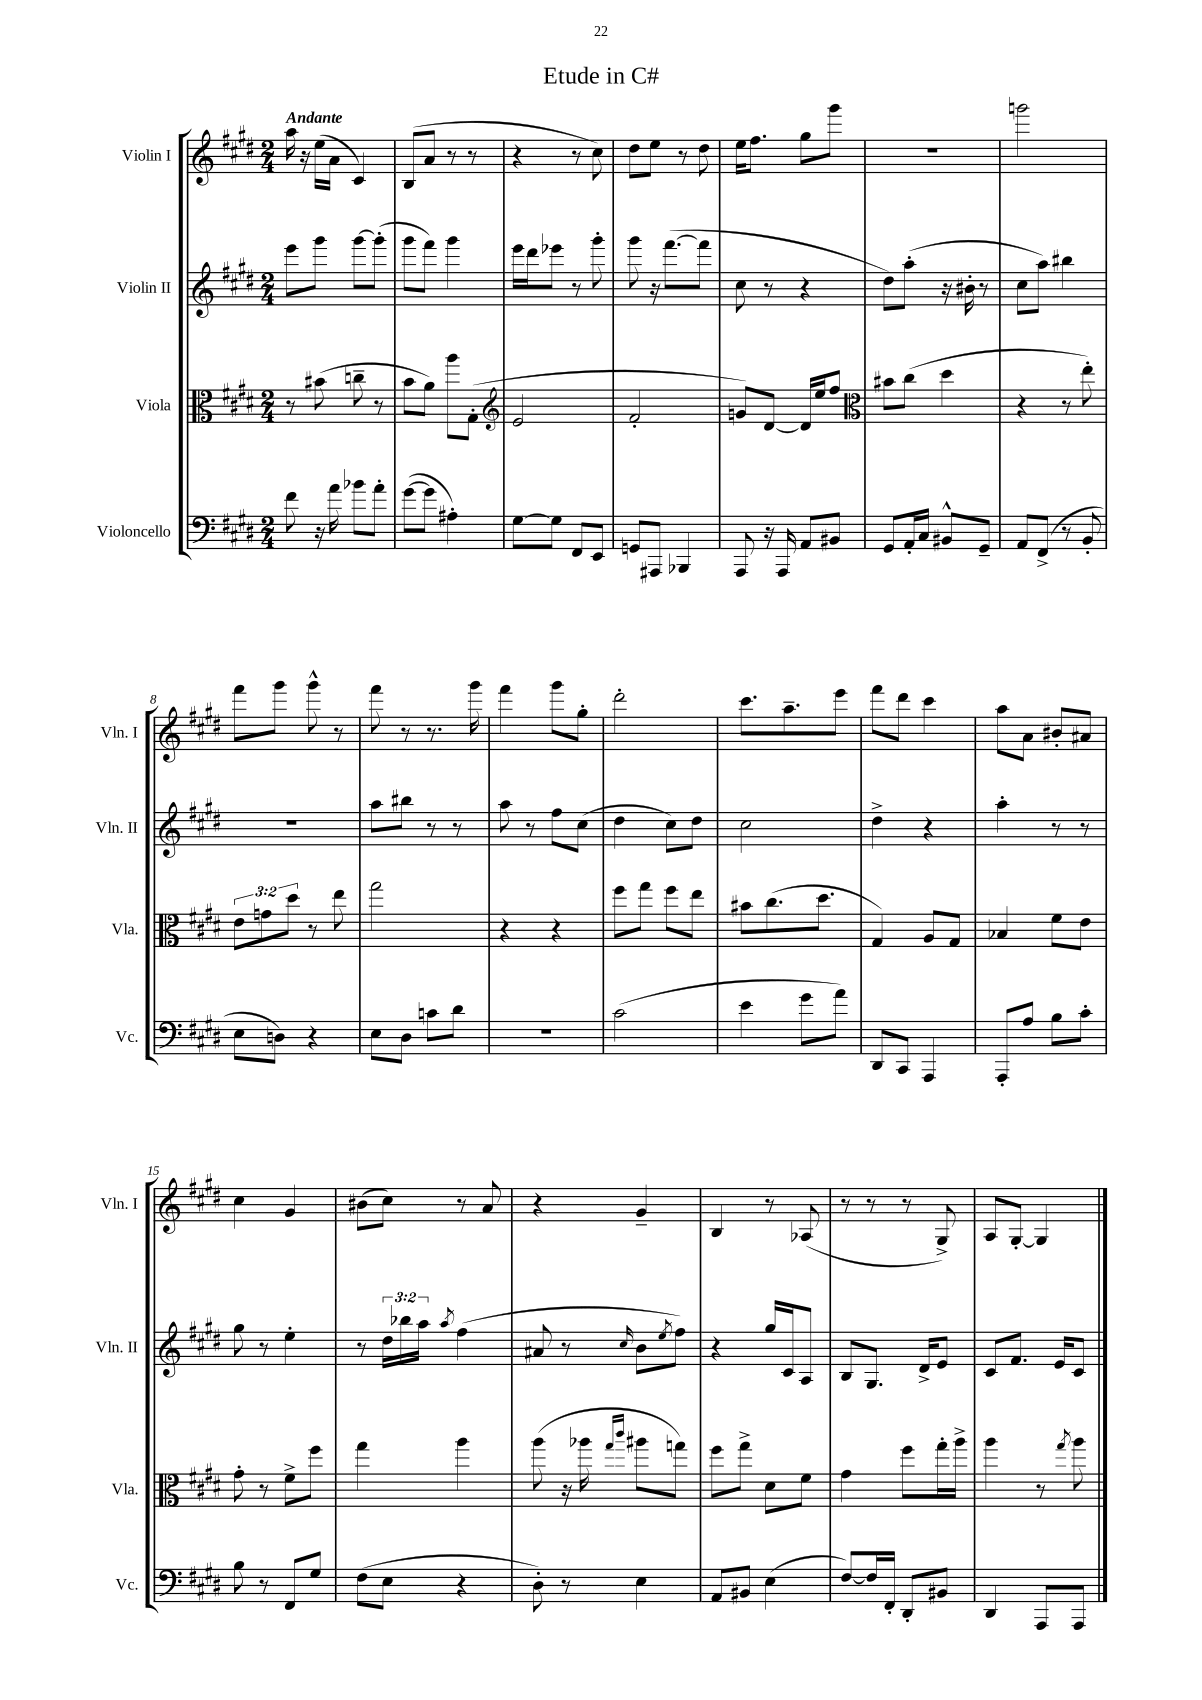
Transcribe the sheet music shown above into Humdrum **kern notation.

**kern	**kern	**kern	**kern
*part4	*part3	*part2	*part1
*staff4	*staff3	*staff2	*staff1
*I"Violoncello	*I"Viola	*I"Violin II	*I"Violin I
*I'Vc.	*I'Vla.	*I'Vln. II	*I'Vln. I
*clefF4	*clefC3	*clefG2	*clefG2
*k[f#c#g#d#]	*k[f#c#g#d#]	*k[f#c#g#d#]	*k[f#c#g#d#]
*M2/4	*M2/4	*M2/4	*M2/4
=1	=1	=1	=1
!	!	!	!LO:TX:a:B:t=Andante
8f#\	8r	8eee\L	16aa\
.	.	.	16r
16r	(8b#X\	8ggg#\J	(16ee\LL
16a\	.	.	16a\JJ
8b-X\L	8ccn~\	[8ggg#\L	4c#/)
8a'\J	8r	(8ggg#'\J]	.
=2	=2	=2	=2
([8g#\L	8b\L	8ggg#\L	(8B/L
8g#\J]	8a\J)	8fff#\J)	8a/J
4A#X'\)	8aa\L	4ggg#\	8r
.	(8G#'\J	.	8r
=3	=3	=3	=3
*	*clefG2	*	*
[8G#\L	2e/	16eee\LL	4r
.	.	16ddd#\J	.
8G#\J]	.	8eee-X\J	.
8FF#/L	.	8r	8r
8EE/J	.	8ggg#'\	8cc#\)
=4	=4	=4	=4
8GGn/L	2f#'/	8ggg#\	8dd#\L
8AAA#X/J	.	16r	8ee\J
.	.	([8.fff#\L	.
4BBB-X/	.	.	8r
.	.	8fff#\J]	8dd#\
=5	=5	=5	=5
8AAA/	8gn/L)	8cc#\	16ee\KL
.	.	.	8.ff#\J
16r	[8d#/J	8r	.
16AAA/	.	.	.
8AA/L	16d#/LL]	4r	8gg#\L
.	16ee/J	.	.
8BB#X/J	8ff#/J	.	8ggg#\J
=6	=6	=6	=6
*	*clefC3	*	*
8GG#/L	8b#X\L	8dd#\L)	2r
16AA'/L	(8cc#\J	(8aa'\J	.
16C#/JJ	.	.	.
8BB#X^^/L	4dd#\	16r	.
.	.	16b#X'\	.
8GG#~/J	.	8r	.
=7	=7	=7	=7
8AA/L	4r	8cc#\L	2gggn\
(8FF#^/J	.	8aa\J)	.
8r	8r	4bb#X\	.
8BB'/	8ee'\)	.	.
!!LO:LB:g=z
=8	=8	=8	=8
8E\L	12e\L	2r	8fff#\L
.	12gn\	.	.
8Dn\J)	.	.	8ggg#\J
.	12dd#\J	.	.
4r	8r	.	8ggg#^^\
.	8ee\	.	8r
=9	=9	=9	=9
8E\L	2gg#\	8aa\L	8fff#\
8D#\J	.	8bb#X\J	8r
8cn\L	.	8r	8.r
8d#\J	.	8r	.
.	.	.	16ggg#\
=10	=10	=10	=10
2r	4r	8aa\	4fff#\
.	.	8r	.
.	4r	8ff#\L	8ggg#\L
.	.	(8cc#\J	8gg#'\J
=11	=11	=11	=11
(2c#\	8ff#\L	4dd#\	2ddd#'\
.	8gg#\J	.	.
.	8ff#\L	8cc#\L)	.
.	8ee\J	8dd#\J	.
=12	=12	=12	=12
4e\	8b#X\L	2cc#\	8.ccc#\L
.	(8.cc#\	.	.
.	.	.	8.aa~\
8g#\L	.	.	.
.	8.dd#\J	.	.
8a\J)	.	.	8eee\J
=13	=13	=13	=13
8DD#/L	4G#/)	4dd#^\	8fff#\L
8CC#/J	.	.	8ddd#\J
4AAA/	8A/L	4r	4ccc#\
.	8G#/J	.	.
=14	=14	=14	=14
8AAA'/L	4B-X/	4aa'\	8aa\L
8A/J	.	.	8a\J
8B\L	8f#\L	8r	8b#X'/L
8c#'\J	8e\J	8r	8a#X/J
!!LO:LB:g=z
=15	=15	=15	=15
8B\	8g#'\	8gg#\	4cc#\
8r	8r	8r	.
8FF#/L	8f#^\L	4ee'\	4g#/
8G#/J	8ff#\J	.	.
=16	=16	=16	=16
(8F#\L	4gg#\	8r	(8b#X\L
8E\J	.	24dd#\LL	8cc#\J)
.	.	24bb-X\	.
.	.	24aa\JJ	.
.	.	8qaa/	.
4r	4aa\	(4ff#\	8r
.	.	.	8a/
=17	=17	=17	=17
8D#'\)	(8aa\	8a#X/	4r
8r	16r	8r	.
.	16aa-X\	.	.
.	16qqgg#/LL	.	.
.	16qqccc#/JJ	16qqcc#/	.
4E\	8aa#X\L	8b\L	4g#~/
.	.	8qee/	.
.	8ggn\J)	8ff#\J)	.
=18	=18	=18	=18
8AA/L	8ff#\L	4r	4B/
8BB#X/J	8gg#^\J	.	.
(4E\	8d#\L	16gg#/LL	8r
.	.	16c#/J	.
.	8f#\J	8A/J	(8A-X/
=19	=19	=19	=19
[8F#/L)	4g#\	8B/L	8r
16F#/L]	.	8.G#/J	8r
16FF#'/JJ	.	.	.
8DD#'/L	8ff#\L	.	8r
.	.	16d#^/KL	.
8BB#X/J	16gg#'\L	8e/J	8G#^/)
.	16aa^\JJ	.	.
=20	=20	=20	=20
4DD#/	4aa\	8c#/L	8A/L
.	.	8.f#/J	[8G#'/J
8AAA/L	8r	.	4G#/]
.	.	16e/KL	.
.	8qgg#/	.	.
8AAA/J	8aa\	8c#/J	.
==	==	==	==
*-	*-	*-	*-
